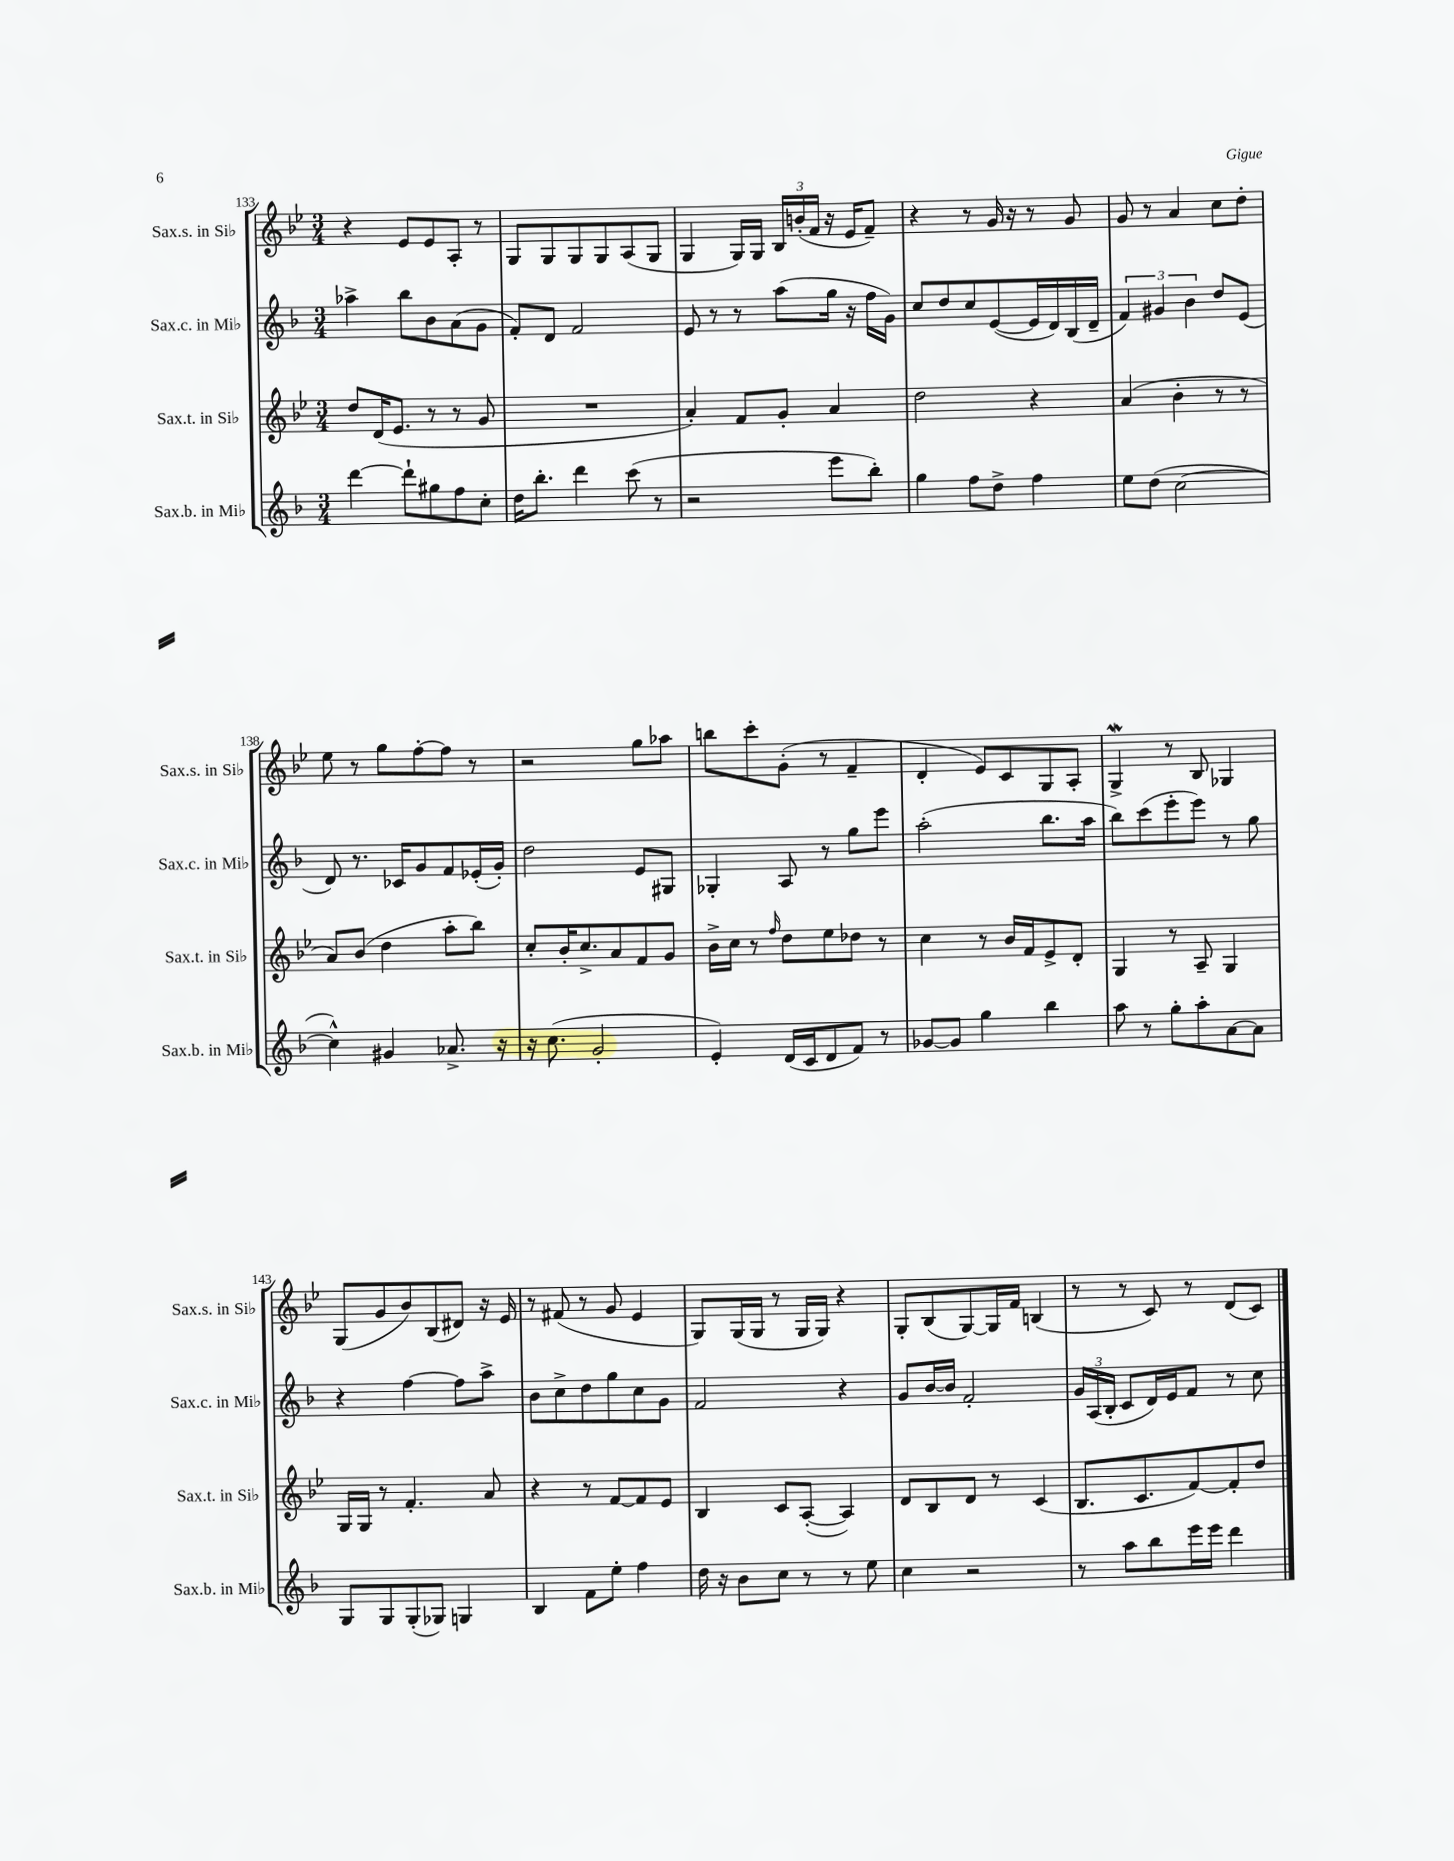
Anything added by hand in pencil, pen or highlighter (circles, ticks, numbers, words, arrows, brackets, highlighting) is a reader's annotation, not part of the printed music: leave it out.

**kern	**kern	**kern	**kern
*staff4	*staff3	*staff2	*staff1
*clefG2	*clefG2	*clefG2	*clefG2
*k[b-]	*k[b-e-]	*k[b-]	*k[b-e-]
*M3/4	*M3/4	*M3/4	*M3/4
[4ddd\	8dd/L	4aa-^\	4r
.	(16d/K	.	.
.	8.e-/J	.	.
8ddd`\]L	.	8bb-\L	8e-/L
8gg#\	8r	8b-\	8e-/
8ff\	8r	(8a\	8A'/J
8cc'\J	8g/	8g\J	8r
=	=	=	=
16dd\LK	2.r	8f'/L)	8G/L
8.bb-'\J	.	.	.
.	.	8d/J	8G/
4ddd\	.	2f/	8G/
.	.	.	8G/
(8ccc\	.	.	(8A/
8r	.	.	8G/J
=	=	=	=
2r	4a'/)	8e/	4G/
.	.	8r	.
.	8f/L	8r	16G/LL)
.	.	.	16G/JJ
.	8g'/J	(8aa\L	24B-/LL
.	.	.	(24b'/
.	.	.	24f/JJ
8eee\L	4a/	16gg\Jk	16r
.	.	16r	16e-/LK
8bb-'\J)	.	16ff\LL	8f~/J)
.	.	16g\JJ)	.
=	=	=	=
4gg\	2dd\	8cc/L	4r
.	.	8dd/	.
8ff\L	.	8cc/	8r
8dd^\J	.	([8e/	16g/
.	.	.	16r
4ff\	4r	16e/]L	8r
.	.	16d/)	.
.	.	(16B-/	8g/
.	.	16d~/JJ	.
=	=	=	=
8ee\L	(4a/	6f/)	8g/
(8dd\J	.	.	8r
.	.	6g#/	.
[2cc\	4b-'\	.	4a/
.	.	6b-\	.
.	8r	8dd/L	8cc\L
.	8r	(8e/J	8dd'\J
=	=	=	=
4cc^^\])	8a/L)	8d/)	8ee-\
.	(8b-/J	8.r	8r
4g#/	4dd\	.	8gg\L
.	.	16c-/LK	.
.	.	8g/	[8ff'\
8.a-^/	8aa'\L	8f/	8ff\]J
.	8bb-\J)	(16e-'/L	8r
16r	.	16g'/JJ)	.
=	=	=	=
16r	8cc'/L	2dd\	2r
(8.cc\	.	.	.
.	16b-'/K	.	.
.	8.cc^/	.	.
2g'/	.	.	.
.	8a/	.	.
.	8f/	8e/L	8gg\L
.	8g/J	8G#/J	8aa-\J
=	=	=	=
4e'/)	16b-^\LL	4G-'/	8bb\L
.	16cc\JJ	.	.
.	8r	.	8ccc'\
.	16qqff/	.	.
(16d/LL	8dd\L	8A/	(8g'\J
16c/J	.	.	.
8d/	8ee-\	8r	8r
8f/J)	8dd-\J	8gg\L	4f~/
8r	8r	8eee\J	.
=	=	=	=
[8g-/L	4cc\	(2aa'\	4d'/
8g-/]J	.	.	.
4gg\	8r	.	8e-/L)
.	16b-/LL	.	8c/
.	16f/J	.	.
4bb-\	8e-^/	8.bb-\L	8G/
.	8d'/J	.	8A'/J
.	.	16aa\Jk	.
=	=	=	=
8aa\	4G/	8bb-\L)	4G^/
8r	.	(8ccc\	.
8gg'\L	8r	8eee'\	8r
8aa'\	8A~/	8eee\J)	8B-/
[8a\	4G/	8r	4G-/
8a\]J	.	8gg\	.
=	=	=	=
8G/L	16G/LL	4r	(8G/L
.	16G/JJ	.	.
8G/	8r	.	8g/
(8G'/	4.f'/	[4ff\	8b-/)
8G-/J)	.	.	(8B-/
4G/	.	8ff\]L	8d#/J)
.	8a/	8aa^\J	16r
.	.	.	16e-/
=	=	=	=
4B-/	4r	8b-\L	8r
.	.	8cc^\	(8f#/
8f\L	8r	8dd\	8r
8ee'\J	[8f/L	8gg\	8g/
4ff\	8f/]	8cc\	4e-/
.	8e-/J	8g\J	.
=	=	=	=
16dd\	4B-/	2f/	8G/L)
16r	.	.	.
8b-\L	.	.	(16G/L
.	.	.	16G/JJ
8cc\J	8c/L	.	8r
8r	([8A'/J	.	16G/LL
.	.	.	16G/JJ)
8r	4A/])	4r	4r
8ee\	.	.	.
=	=	=	=
4cc\	8d/L	8g/L	8G'/L
.	8B-/	[16b-/L	(8B-/
.	.	16b-/]JJ	.
2r	8d/J	2f'/	[8G/)
.	8r	.	16G/]L
.	.	.	16f/JJ
.	(4c/	.	(4B/
=	=	=	=
8r	8.B-/L	24g/LL	8r
.	.	(24A/	.
.	.	24B-'/JJ	.
8aa\L	.	8c/L	8r
.	8.c/	.	.
8bb-\	.	16d/L)	8c/)
.	.	16e/J	.
16eee\L	[8f/)	8f/J	8r
16eee\JJ	.	.	.
4ddd\	8f'/]	8r	(8d/L
.	8dd/J	8cc\	8c/J)
==	==	==	==
*-	*-	*-	*-
